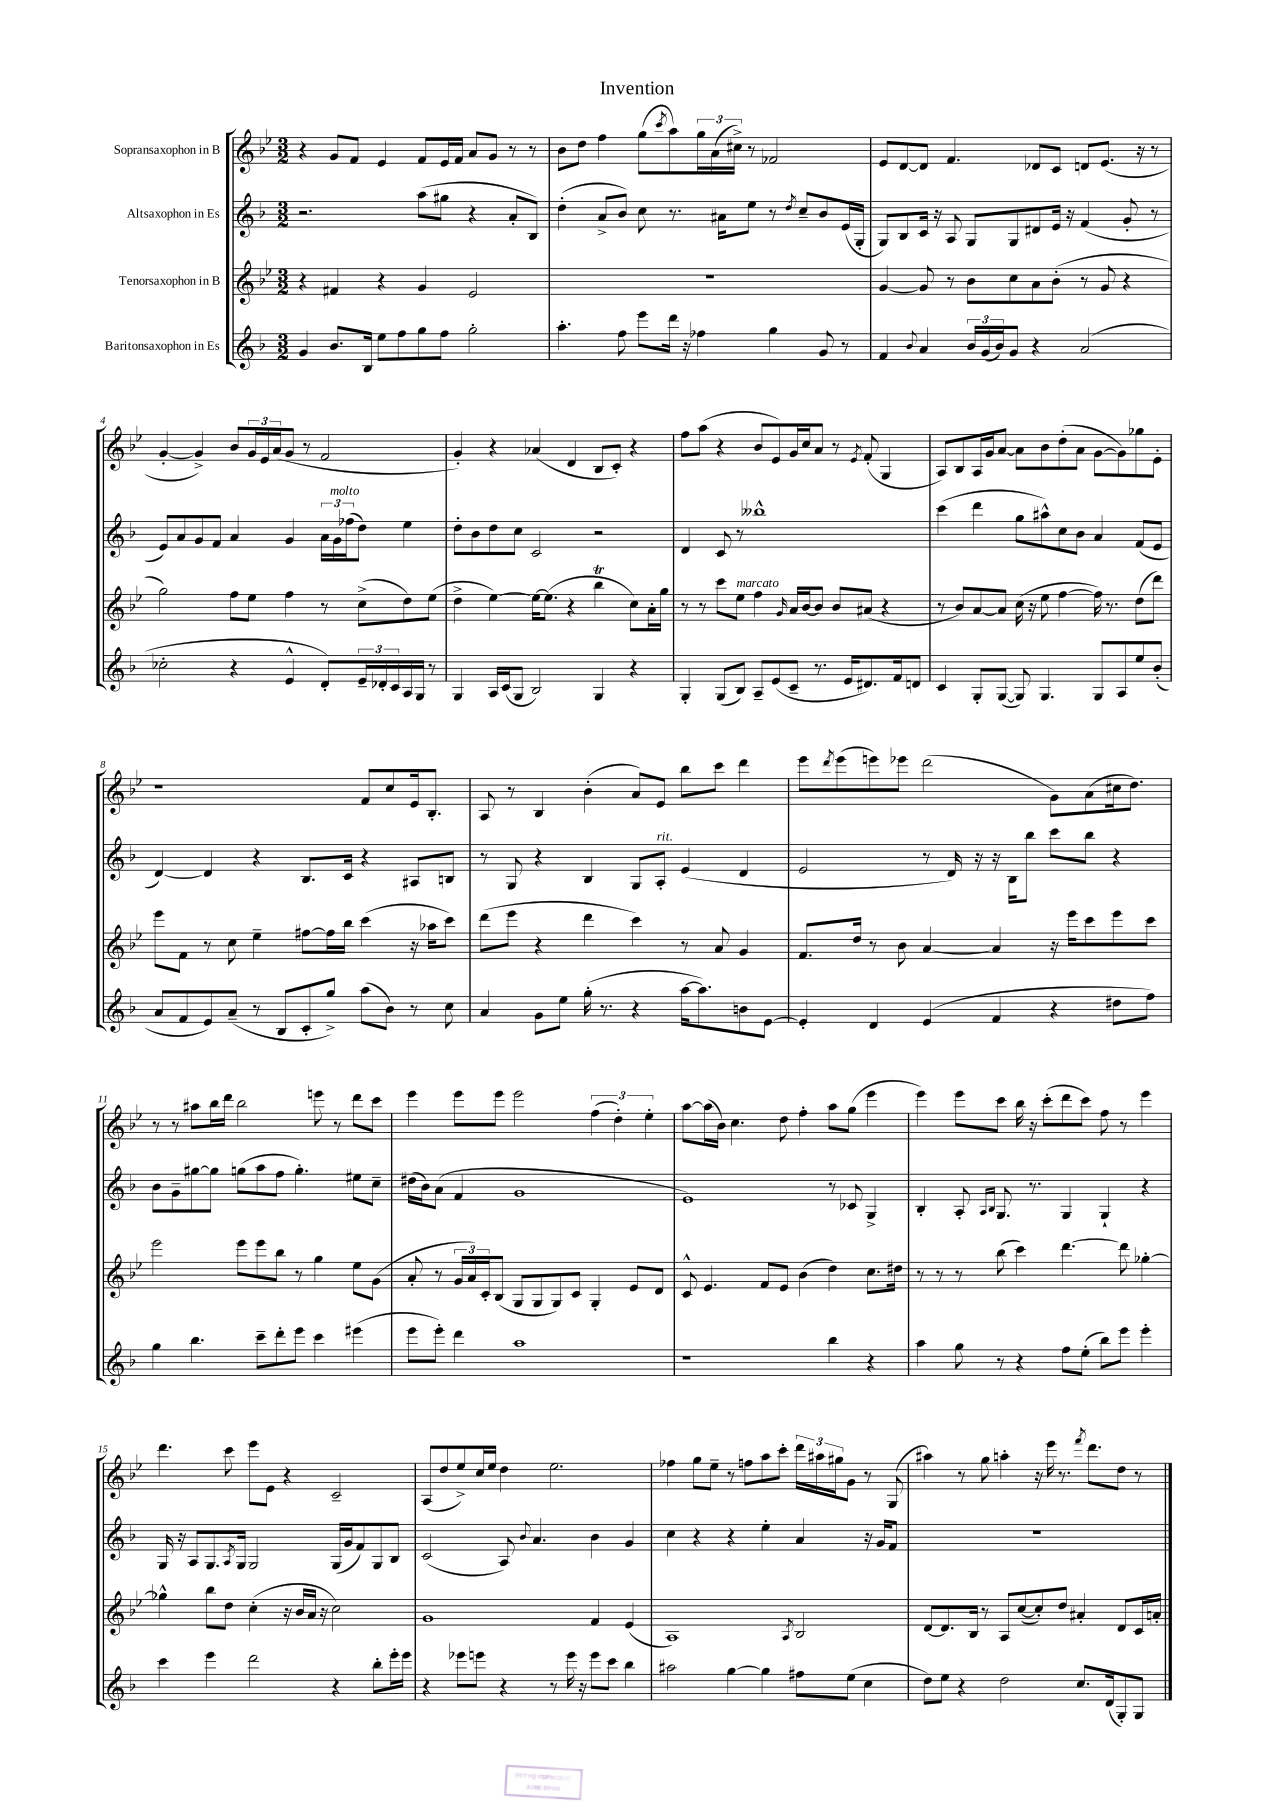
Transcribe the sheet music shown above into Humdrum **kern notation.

**kern	**kern	**kern	**kern
*part4	*part3	*part2	*part1
*staff4	*staff3	*staff2	*staff1
*I"Baritonsaxophon in Es	*I"Tenorsaxophon in B	*I"Altsaxophon in Es	*I"Sopransaxophon in B
*clefG2	*clefG2	*clefG2	*clefG2
*k[b-]	*k[b-e-]	*k[b-]	*k[b-e-]
*M3/2	*M3/2	*M3/2	*M3/2
=1	=1	=1	=1
4g/	4r	2.r	4r
8.b-/L	4f#X/	.	8g/L
.	.	.	8f/J
16B-/Jk	.	.	.
8ee\L	4r	.	4e-/
8ff\	.	.	.
8gg\	4g/	(8aa\L	8f/L
8ff\J	.	8gg#X\J	16e-/L
.	.	.	16f/JJ
2gg'\	2e-/	4r	8a/L
.	.	.	8g/J
.	.	8a'/L	8r
.	.	8B-/J)	8r
=2	=2	=2	=2
4.aa'\	1.r	(4dd'\	8b-\L
.	.	.	8dd\J
.	.	8a^/L	4ff\
8ff\	.	8b-/J)	.
8eee\L	.	8cc\	(8gg\L
.	.	.	8qccc/
16ddd\Jk	.	8.r	8aa\)
16r	.	.	.
4ff-X\	.	.	24gg\L
.	.	.	(24a\
.	.	16a#X\KL	.
.	.	.	24cc#X^\JJ)
.	.	8ee\J	8r
4gg\	.	8r	2f-X/
.	.	8qdd/	.
.	.	8cc~/L	.
8g/	.	8b-/	.
8r	.	(16e/L	.
.	.	16G'/JJ	.
=3	=3	=3	=3
4f/	[4g/	8G/L)	8e-/L
.	.	8B-/	[8d/
8qqb-/	.	.	.
4a/	8g/]	16c/Jk	8d/J]
.	.	16r	.
.	8r	8A/	4.f/
24b-/LL	8b-\L	8G/L	.
(24g/	.	.	.
24b-/J)	.	.	.
8g/J	8cc\	8G/	.
4r	8a\	8d#X/	8d-X/L
.	(8b-'\J	16e/Jk	8c/J
.	.	16r	.
(2a/	8r	(4f/	8dn/L
.	8g/	.	(8.e-/J
.	4r	8g'/	.
.	.	.	16r
.	.	8r	8r
!!LO:LB:g=z
=4	=4	=4	=4
2cc-X'\	2gg\)	8e/L)	[4g'/
.	.	8a/	.
.	.	8g/	4g^/])
.	.	8f/J	.
4r	8ff\L	4a/	8b-/L
.	8ee-\J	.	24g/L
.	.	.	24e-/
.	.	.	(24a/J
4e^^/	4ff\	4g/	8g/J
.	.	.	8r
8d'/L)	8r	24a\LL	2f/
!	!	!LO:TX:a:i:t=molto	!
.	.	24g\	.
.	.	(24ff-X\J	.
24e~/L	(8cc^\L	8dd\J)	.
24d-X'/	.	.	.
24c/	.	.	.
16A/	8dd\)	4ee\	.
16G/JJ	.	.	.
8r	(8ee-\J	.	.
=5	=5	=5	=5
4G/	4dd^\	8dd'\L	4g'/)
.	.	8b-\	.
16A/LL	[4ee-\)	8dd\	4r
(16c/J	.	.	.
8G/J	.	8cc\J	.
2B-/)	16ee-\KL_	2c/	(4a-X/
.	(8.ee-\J]	.	.
.	4r	.	4d/
4G/	4bb-T\	2r	8B-/L
.	.	.	8c'/J)
4r	8cc\L)	.	4r
.	16a'\L	.	.
.	16gg\JJ	.	.
=6	=6	=6	=6
4G'/	8r	4d/	8ff\L
.	8r	.	(8aa\J
(8G/L	8ccc\L	8c/	4r
!	!LO:TX:a:i:t=marcato	!	!
8B-/J)	8ee-\J	8r	.
8A~/L	4ff\	1bb--X^^	8b-/L
(8e/	.	.	8e-/)
.	16qqg/	.	.
8c~/J	16a/LL	.	16g/L
.	[16b-/J	.	16cc/J
8.r	8b-/J]	.	8a/J
.	8b-/L	.	8r
16e/KL	.	.	.
.	.	.	8qe-/
8.d#X/)	(8a#X/J	.	(8f'/
.	4r	.	4G/
16f/k	.	.	.
8dn/J	.	.	.
=7	=7	=7	=7
4c/	8r	(4ccc\	8A/L)
.	8b-/L)	.	8B-/
8G'/L	[8a/	4ddd\	16A/L
.	.	.	16g/J
([8G/J	8a/J]	.	[8a/J
8G/])	(16cc\	8gg\L	8a\L]
.	16r	.	.
4.G/	8ee-\	8aa#X^^\)	8b-\
.	[4ff\	8cc\	(8dd'\
.	.	8b-\J	8a\J
8G/L	16ff\])	4a/	[8g\L
.	8.r	.	.
8A/	.	.	8g\])
8ee/	(8dd\L	(8f/L	8gg-X\
(8b-'/J	8ddd\J)	8e/J	8e-'\J
!!LO:LB:g=z
=8	=8	=8	=8
8a/L	8eee-\L	[4d/)	1r
8f/	8f\J	.	.
8e/)	8r	4d/]	.
(8a~/J	8cc\	.	.
8r	4ee-~\	4r	.
8B-/L	.	.	.
8c'/	[8ff#X\L	8.B-/L	.
8gg^/J)	16ff#\L]	.	.
.	16bb-\JJ	16c/Jk	.
(8aa\L	(4ccc\	4r	8f/L
8b-\J)	.	.	8cc/
8r	16r	8A#X/L	16e-/k
.	16aa-X\KL	.	8.B-'/J
8cc\	8ccc\J)	8Bn/J	.
=9	=9	=9	=9
4a/	(8ddd\L	8r	8A/
.	8eee-\J	8G/	8r
8g\L	4r	4r	4B-/
8ee\J	.	.	.
(16gg'\	4ddd\	4B-/	(4b-'\
8.r	.	.	.
4r	4ccc\)	8G/L	8a/L)
!	!	!LO:TX:a:i:t=rit.	!
.	.	8A'/J	8e-/J
[16aa\KL	8r	(4e/	8bb-\L
8.aa\])	.	.	.
.	8a/	.	8ccc\J
8bn\	4g/	4d/	4ddd\
[8e\J	.	.	.
=10	=10	=10	=10
4e'/]	8.f/L	2e/	8eee-\L
.	.	.	8qddd/
.	.	.	(8eee-\
.	16dd/Jk	.	.
4d/	8r	.	8eeen\)
.	8b-\	.	8eee-X\J
(4e/	[4a/	8r	(2ddd\
.	.	16d/)	.
.	.	16r	.
4f/	4a/]	16r	.
.	.	16B-\KL	.
.	.	8bb-\J	.
4r	16r	8ccc\L	8g\L)
.	16eee-\KL	.	.
.	8ccc\	8bb-\J	(8a\
8dd#X\L	8eee-\	4r	16cc#X\k
.	.	.	8.dd\J)
8ff\J)	8ccc\J	.	.
!!LO:LB:g=z
=11	=11	=11	=11
4gg\	2eee-\	8b-\L	8r
.	.	8g~\	8r
4.bb-\	.	[8gg#X\	8aa#X\L
.	.	8gg#\J]	16bb-\L
.	.	.	16ddd\JJ
.	8eee-\L	(8ggn\L	2bb-\
8ccc~\L	8eee-\	8aa\	.
8ddd'\	8bb-\J	8ff\J	.
8eee\J	8r	4.gg'\)	.
4ccc\	4gg\	.	8eeen\
.	.	.	8r
(4eee#X\	8ee-\L	8ee#X\L	8ddd\L
.	(8g\J	8cc~\J	8ccc\J
=12	=12	=12	=12
8eee\L	8a'/	(16dd#X\LL	4eee-\
.	.	16b-\J)	.
8eee'\J)	8r	(8a\J	.
4ddd\	24g/LL	4f/	8eee-\L
.	24a/)	.	.
.	24c'/J	.	.
.	(8B-/J	.	8eee-\J
1aa	8G/L	1g	2eee-\
.	8G/	.	.
.	8G/)	.	.
.	8c/J	.	.
.	4G'/	.	(6ff\
.	.	.	6dd'\)
.	8e-/L	.	.
.	.	.	6ee-'\
.	8d/J	.	.
=13	=13	=13	=13
1r	8c^^/	1e)	[8aa\L
.	4.e-/	.	(16aa\L]
.	.	.	16b-\JJ)
.	.	.	4.cc\
.	8f/L	.	.
.	8e-/J	.	8dd\
.	(4b-\	.	4ff'\
4bb-\	4dd\)	8r	8aa\L
.	.	8c-X/	(8gg\J
4r	8.cc\L	4G^/	4eee-\
.	16dd#X\Jk	.	.
=14	=14	=14	=14
4aa\	8r	4B-'/	4eee-\)
.	8r	.	.
8gg\	8r	8A'/	8eee-\L
.	.	16qqA/LL	.
.	.	16qqB-/JJ	.
8r	(8bb-\	8.G/	8ccc\J
4r	4ccc\)	.	16bb-\
.	.	8.r	16r
.	.	.	(8ccc'\L
8ff\L	[4.ddd\	4G/	8ddd\
(8ee'\J	.	.	8ccc\J)
8bb-\L)	.	4G`/	8ff\
8eee\J	8ddd\]	.	8r
4eee'\	[4gg-X'\	4r	4eee-\
!!LO:LB:g=z
=15	=15	=15	=15
4ccc\	4gg-X^^\]	16G/	4.ddd\
.	.	16r	.
.	.	8A/L	.
4eee\	8bb-\L	8.G/	.
.	8dd\J	.	8ccc\
.	.	8qA/	.
.	.	16G/Jk	.
2ddd\	(4cc'\	2G/	8eee-\L
.	.	.	8e-\J
.	16r	.	4r
.	16b-/LL	.	.
.	16a/JJ	.	.
.	16r	.	.
4r	2cc\)	(16G/LL	2c~/
.	.	16g/J	.
.	.	8f/)	.
8bb-'\L	.	8G/	.
16eee'\L	.	8B-/J	.
16eee\JJ	.	.	.
=16	=16	=16	=16
4r	1g	(2c/	(8A/L
.	.	.	8dd/
8eee-X\L	.	.	8ee-^/)
8eeen\J	.	.	16cc/L
.	.	.	16ee-/JJ
4r	.	8A/)	4dd\
.	.	8qqb-/	.
.	.	4.a/	.
8r	.	.	2.ee-\
16eee\	.	.	.
16r	.	.	.
8eee\L	4f/	4b-\	.
8ccc\J	.	.	.
4bb-\	(4e-/	4g/	.
=17	=17	=17	=17
2aa#X\	1A)	4cc\	4ff-X\
.	.	4r	8gg\L
.	.	.	8ee-~\J
[4gg\	.	4r	8r
.	.	.	8ffn\L
4gg\]	.	4ee'\	8aa\
.	.	.	8ccc'\J
.	8qA/	.	.
8ff#X\L	2B-/	4a/	24ddd\LL
.	.	.	24aa#X\
.	.	.	24gg#X\J
(8ee\J	.	.	8g\J
4cc\	.	16r	8r
.	.	16g/KL	.
.	.	8f/J	(8G/
=18	=18	=18	=18
8dd\L)	[8d/L	1.r	4aa#X\)
8ee\J	8.d/]	.	.
4r	.	.	8r
.	16B-/Jk	.	.
.	8r	.	8gg\
2dd\	8A/L	.	4aan'\
.	([8cc/	.	.
.	8cc'/])	.	16r
.	.	.	16eee-\
.	8dd/J	.	8.r
8.cc/L	4a#X'/	.	.
.	.	.	8qfff/
.	.	.	8.ddd\L
(16d/k	.	.	.
8G'/)	8d/L	.	8dd\J
8G/J	16c/L	.	8r
.	16an'/JJ	.	.
==	==	==	==
*-	*-	*-	*-
